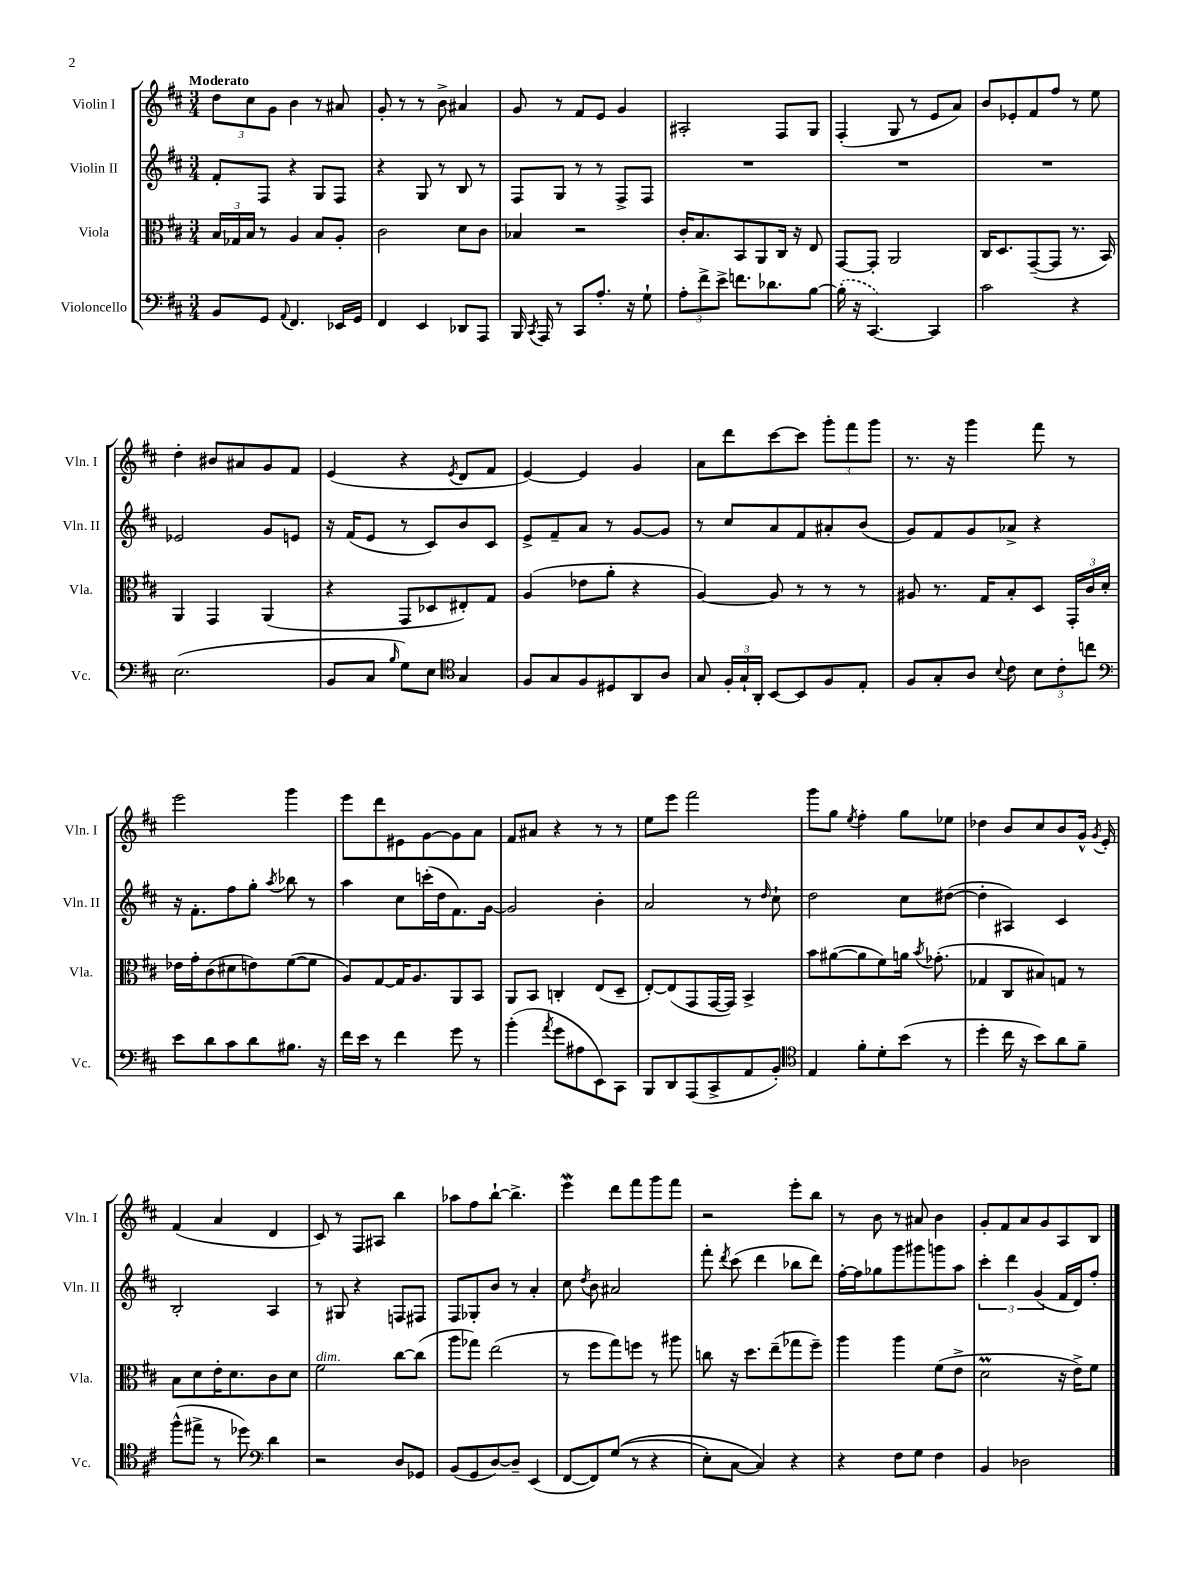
<<
\new StaffGroup <<
\new Staff = "s0" \with { instrumentName = "Violin I" shortInstrumentName = "Vln. I" } {
    \clef treble \key d \major \numericTimeSignature \time 3/4 \tempo "Moderato"
    \autoBeamOff \tuplet 3/2 { d''8[ cis''8 g'8] } b'4 r8 ais'8 |
    g'8-. r8 r8 b'8-> ais'4 |
    g'8 r8 fis'8[ e'8] g'4 |
    ais2-. fis8[ g8] |
    fis4-.( g8 r8 e'8[ a'8]) |
    b'8[ ees'8-. fis'8 fis''8] r8 e''8 |
    d''4-. bis'8[ ais'8 g'8 fis'8] |
    e'4( r4 \acciaccatura { e'8 } d'8[ fis'8] |
    e'4~) e'4 g'4 |
    a'8[ d'''8 cis'''8~ cis'''8] \tuplet 3/2 { g'''8[-. fis'''8 g'''8] } |
    r8. r16 g'''4 fis'''8 r8 |
    e'''2 g'''4 |
    e'''8[ d'''8 eis'8 g'8~ g'8 a'8] |
    fis'8[ ais'8] r4 r8 r8 |
    e''8[ e'''8] fis'''2 |
    g'''8[ g''8] \acciaccatura { e''8 } fis''4-. g''8[ ees''8] |
    des''4 b'8[ cis''8 b'8 g'16]-^ \acciaccatura { g'8 } e'16-. |
    fis'4( a'4 d'4 |
    cis'8) r8 fis8[ ais8] b''4 |
    aes''8[ fis''8 b''8]~-! b''4.-> |
    e'''4\mordent d'''8[ fis'''8 g'''8 fis'''8] |
    r2 e'''8[-. b''8] |
    r8 b'8 r8 ais'8 b'4 |
    g'8[-. fis'8 a'8 g'8 a8 b8] \bar "|." |
}
\new Staff = "s1" \with { instrumentName = "Violin II" shortInstrumentName = "Vln. II" } {
    \clef treble \key d \major \numericTimeSignature \time 3/4
    \autoBeamOff fis'8[-. fis8] r4 g8[ fis8] |
    r4 g8 r8 b8 r8 |
    fis8[ g8] r8 r8 fis8[-> fis8] |
    R2. |
    R2. |
    R2. |
    ees'2 g'8[ e'8] |
    r16 fis'16[( e'8] r8 cis'8[) b'8 cis'8] |
    e'8[-> fis'8-- a'8] r8 g'8[~ g'8] |
    r8 cis''8[ a'8 fis'8 ais'8-. b'8]( |
    g'8[) fis'8 g'8 aes'8]-> r4 |
    r16 fis'8.[-. fis''8 g''8]-. \acciaccatura { a''8 } bes''8 r8 |
    a''4 cis''8[ c'''16-.( d''16 fis'8.) g'16]~ |
    g'2 b'4-. |
    a'2 r8 \grace { d''16 } cis''8-! |
    d''2 cis''8[ dis''8]~( |
    dis''4-. ais4) cis'4 |
    b2-. a4 |
    r8 gis8 r4 f8[ fis8] |
    fis8[ ges8-. b'8] r8 a'4-. |
    cis''8 \acciaccatura { d''8 } b'8 ais'2 |
    fis'''8-. \acciaccatura { d'''8 } cis'''8( d'''4 bes''8[ d'''8]) |
    fis''16[~-. fis''16 ges''8 g'''8 gis'''8 g'''8 a''8] |
    \tuplet 3/2 { cis'''4-. d'''4 g'4( } fis'16[ d'16) fis''8]-. \bar "|." |
}
\new Staff = "s2" \with { instrumentName = "Viola" shortInstrumentName = "Vla." } {
    \clef alto \key d \major \numericTimeSignature \time 3/4
    \autoBeamOff \tuplet 3/2 { b16[ ges16 b16] } r8 a4 b8[ a8]-. |
    cis'2 d'8[ cis'8] |
    bes4 r2 |
    cis'16[-. b8. b,8 a,8 cis16] r16 e8 |
    g,8[~ g,8]-. a,2 |
    cis16[ d8. g,8~--( g,8] r8. b,16) |
    a,4 g,4 a,4( |
    r4 g,8[ des8 eis8-.) g8] |
    a4( ees'8[ a'8]-. r4 |
    a4~) a8 r8 r8 r8 |
    ais8 r8. g16[ b8-. d8] \tuplet 3/2 { g,16[-. cis'16 d'16]-. } |
    ees'16[ g'16-. cis'8( dis'8 e'8) fis'8~( fis'8] |
    a8[) g8~ g16 a8. a,8 b,8] |
    a,8[ b,8] c4-. e8[( d8]-- |
    e8[~-.) e8( g,8 g,16~ g,16]) b,4-> |
    b'8[ ais'8~( ais'8 fis'8) a'16] \acciaccatura { b'8 } ges'8.-.( |
    ges4 cis8[ bis8) g8] r8 |
    b8[ d'8 e'16-. d'8. cis'8 d'8] |
    fis'2^\markup { \italic "dim." } cis''8[~ cis''8]( |
    a''8[ ges''8]) e''2( |
    r8 fis''8[ g''8) f''8] r8 ais''8 |
    c''8 r16 d''8.[ e''8--( ges''8 fis''8]--) |
    a''4 a''4 fis'8[( e'8]-> |
    d'2\prall r16 e'16[->) fis'8] \bar "|." |
}
\new Staff = "s3" \with { instrumentName = "Violoncello" shortInstrumentName = "Vc." } {
    \clef bass \key d \major \numericTimeSignature \time 3/4
    \autoBeamOff b,8[ g,8] \appoggiatura { a,8 } fis,4. ees,16[ g,16] |
    fis,4 e,4 des,8[ a,,8] |
    b,,16 \acciaccatura { cis,8 } a,,16 r8 cis,8[ a8.]-. r16 g8-! |
    \tuplet 3/2 { a8[-. fis'8-> e'8]-> } f'8.[ des'8. b8]~ |
    \once \slurDashed b16-.( r16 cis,4.~) cis,4 |
    cis'2 r4 |
    e2.( |
    b,8[ cis8] \grace { b16 } g8[) e8] \clef tenor g4 |
    fis8[ g8 fis8 dis8 a,8 a8] |
    g8 \tuplet 3/2 { fis16[-. g16-! a,16]-. } b,8[~ b,8 fis8 e8]-. |
    fis8[ g8-. a8] \appoggiatura { b8 } cis'8 \tuplet 3/2 { b8[ cis'8-. c''8] } |
    \clef bass e'8[ d'8 cis'8 d'8 bis8.] r16 |
    fis'16[ e'16] r8 fis'4 g'8 r8 |
    b'4-.( \acciaccatura { a'8 } g'8[ ais8 e,8) cis,8] |
    b,,8[ d,8 a,,8( cis,8-> a,8 b,8]-.) |
    \clef tenor e4 fis'8[-. d'8-. b'8]( r8 |
    d''4-. cis''16 r16 b'8[) a'8 fis'8]-- |
    fis''8[-^( eis''8]-> r8 des''8) \clef bass d'4 |
    r2 d8[ ges,8] |
    b,8[( g,8 d8~) d8]-- e,4( |
    fis,8[~ fis,8) g8](\( r8 r4 |
    e8[-.) cis8]~ cis4\) r4 |
    r4 fis8[ g8] fis4 |
    b,4 des2 \bar "|." |
}
>>
>>
\layout { \context { \Score \remove "Bar_number_engraver" } }
